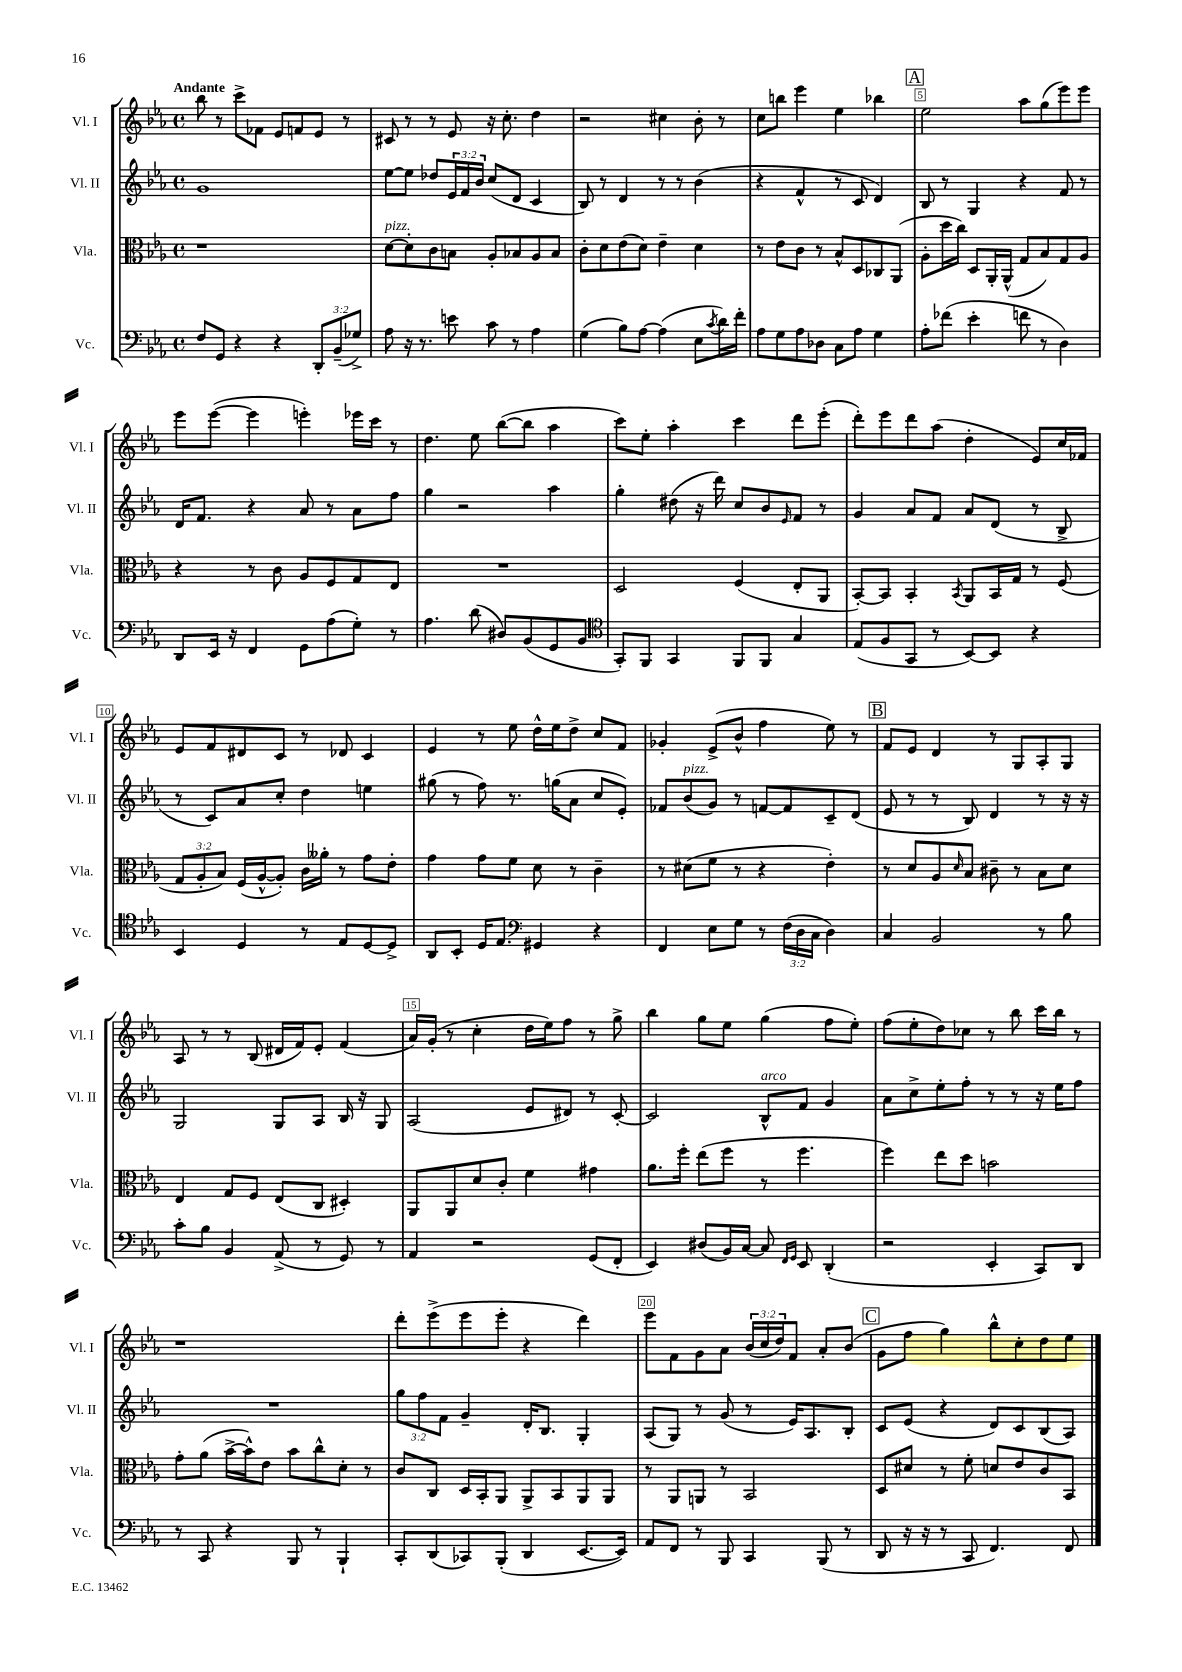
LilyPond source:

<<
\new StaffGroup <<
\new Staff = "s0" \with { instrumentName = "Vl. I" shortInstrumentName = "Vl. I" } {
    \clef treble \key ees \major \defaultTimeSignature \time 4/4 \override Staff.TupletNumber.text = #tuplet-number::calc-fraction-text \tempo "Andante"
    bes''8 r8 c'''8-> fes'8 ees'8 f'8 ees'8 r8 |
    cis'8 r8 r8 ees'8 r16 c''8.-. d''4 |
    r2 cis''4 bes'8-. r8 |
    c''8 b''8 ees'''4 ees''4 bes''4 |
    \mark \markup { \box "A" } ees''2 aes''8 g''8( ees'''8) ees'''8 |
    ees'''8 ees'''8~( ees'''4 e'''4-.) ees'''16 c'''16 r8 |
    d''4. ees''8 bes''8~( bes''8 aes''4 |
    c'''8) ees''8-. aes''4-. c'''4 d'''8 ees'''8-.( |
    d'''8-.) ees'''8 d'''8 aes''8( d''4-. ees'8) c''16 fes'16 |
    ees'8 f'8 dis'8 c'8 r8 des'8 c'4 |
    ees'4 r8 ees''8 d''16-^ ees''16 d''8-> c''8 f'8 |
    ges'4-. ees'8->( bes'8-^ f''4 ees''8) r8 |
    \mark \markup { \box "B" } f'8 ees'8 d'4 r8 g8 aes8-. g8 |
    aes8 r8 r8 bes8( dis'16 f'16) ees'8-. f'4( |
    aes'16) g'16-.( r8 c''4-. d''16 ees''16) f''8 r8 g''8-> |
    bes''4 g''8 ees''8 g''4( f''8 ees''8-.) |
    f''8( ees''8-. d''8) ces''8 r8 bes''8 c'''16 bes''16 r8 |
    r1 |
    d'''8-. ees'''8->( ees'''8 ees'''8-. r4 d'''4) |
    ees'''8 f'8 g'8 aes'8 \tuplet 3/2 { bes'16( c''16 d''16) } f'8 aes'8-. bes'8( |
    \mark \markup { \box "C" } g'8 f''8 g''4) bes''8-^ c''8-. d''8 ees''8 \bar "|." |
}
\new Staff = "s1" \with { instrumentName = "Vl. II" shortInstrumentName = "Vl. II" } {
    \clef treble \key ees \major \defaultTimeSignature \time 4/4 \override Staff.TupletNumber.text = #tuplet-number::calc-fraction-text
    g'1 |
    ees''8~ ees''8 des''8 \tuplet 3/2 { ees'16 f'16 bes'16 } c''8( d'8 c'4 |
    bes8) r8 d'4 r8 r8 bes'4( |
    r4 f'4-^ r8 c'8 d'4) |
    \mark \markup { \box "A" } bes8 r8 g4 r4 f'8 r8 |
    d'16 f'8. r4 aes'8 r8 aes'8 f''8 |
    g''4 r2 aes''4 |
    g''4-. dis''8( r16 d'''16) c''8 bes'8 \grace { ees'16 } f'8 r8 |
    g'4 aes'8 f'8 aes'8 d'8( r8 bes8-> |
    r8 c'8) aes'8 c''8-. d''4 e''4 |
    gis''8( r8 f''8) r8. g''16( aes'8 c''8 ees'8-.) |
    fes'8 bes'8^\markup { \italic "pizz." }( g'8) r8 f'8~ f'8 c'8-- d'8( |
    \mark \markup { \box "B" } ees'8 r8 r8 bes8) d'4 r8 r16 r16 |
    g2 g8 aes8 bes16 r16 g8 |
    aes2( ees'8 dis'8) r8 c'8~-. |
    c'2 bes8-^^\markup { \italic "arco" } f'8 g'4 |
    aes'8 c''8-> ees''8-. f''8-. r8 r8 r16 ees''16 f''8 |
    R1 |
    \tuplet 3/2 { g''8 f''8 f'8 } g'4-- d'16-. bes8. g4-. |
    aes8( g8) r8 g'8( r8 ees'16) aes8. bes8-. |
    \mark \markup { \box "C" } c'8 ees'8( r4 d'8) c'8 bes8( aes8) \bar "|." |
}
\new Staff = "s2" \with { instrumentName = "Vla." shortInstrumentName = "Vla." } {
    \clef alto \key ees \major \defaultTimeSignature \time 4/4 \override Staff.TupletNumber.text = #tuplet-number::calc-fraction-text
    r1 |
    d'8~^\markup { \italic "pizz." } d'8-. c'8 b8 aes8-. bes8 aes8 bes8 |
    c'8-. d'8 ees'8( d'8) ees'4-- d'4 |
    r8 ees'8 c'8 r8 bes8-^ d8 ces8 aes,8( |
    \mark \markup { \box "A" } aes8-. d''16 c''16) d8 aes,16-. aes,16-^( g8 bes8) g8 aes8 |
    r4 r8 c'8 aes8 f8 g8 ees8 |
    R1 |
    d2 f4( ees8-. aes,8 |
    bes,8~-.) bes,8 bes,4-. \acciaccatura { bes,8 } aes,8 bes,16 g16 r8 f8( |
    \tuplet 3/2 { g8 aes8-. bes8) } f16( aes16~-^ aes8-.) c'16 aeses'16-. r8 g'8 ees'8-. |
    g'4 g'8 f'8 d'8 r8 c'4-- |
    r8 dis'8( f'8 r8 r4 ees'4-.) |
    \mark \markup { \box "B" } r8 d'8 aes8 \grace { d'16 } bes8 cis'8-- r8 bes8 d'8 |
    ees4 g8 f8 ees8( c8 dis4-.) |
    aes,8 aes,8 d'8 c'8-. f'4 gis'4 |
    aes'8. f''16-. ees''8( f''8 r8 f''4. |
    f''4) ees''8 d''8 b'2 |
    g'8-. aes'8( bes'16~-> bes'16-^) ees'8 bes'8 c''8-^ d'8-. r8 |
    c'8 c8 d16 bes,16-. aes,8 aes,8-> bes,8 aes,8 aes,8 |
    r8 aes,8 a,8 r8 bes,2 |
    \mark \markup { \box "C" } d8 dis'8 r8 f'8-. d'8 ees'8 c'8 bes,8 \bar "|." |
}
\new Staff = "s3" \with { instrumentName = "Vc." shortInstrumentName = "Vc." } {
    \clef bass \key ees \major \defaultTimeSignature \time 4/4 \override Staff.TupletNumber.text = #tuplet-number::calc-fraction-text
    f8 g,8 r4 r4 \tuplet 3/2 { d,8-. bes,8--( ges8->) } |
    aes8 r16 r8. e'8 c'8 r8 aes4 |
    g4( bes8) aes8~ aes4( ees8 \acciaccatura { c'8 } d'16) f'16-. |
    aes8 g8 aes8 des8 c8 aes8 g4 |
    \mark \markup { \box "A" } aes8-. fes'8( ees'4-. f'8 r8 d4) |
    d,8 ees,16 r16 f,4 g,8 aes8( g8-.) r8 |
    aes4. d'8( dis8) bes,8( g,8 bes,8 |
    \clef tenor g,8-.) f,8 g,4 f,8 f,8 g4 |
    ees8( f8 g,8 r8 bes,8~) bes,8 r4 |
    bes,4 d4 r8 ees8 d8~ d8-> |
    aes,8 bes,8-. d16 ees8. \clef bass gis,4 r4 |
    f,4 ees8 g8 r8 \tuplet 3/2 { f16( d16 c16 } d4) |
    \mark \markup { \box "B" } c4 bes,2 r8 bes8 |
    c'8-. bes8 bes,4 aes,8->( r8 g,8) r8 |
    aes,4 r2 g,8( f,8-. |
    ees,4) dis8( bes,16) c16~ c8 \grace { f,16 g,16 } ees,8 d,4-.( |
    r2 ees,4-. c,8) d,8 |
    r8 c,8 r4 bes,,8 r8 bes,,4-! |
    c,8-. d,8( ces,8) bes,,8-.( d,4 ees,8.~ ees,16) |
    aes,8 f,8 r8 bes,,8 c,4 bes,,8( r8 |
    \mark \markup { \box "C" } d,8 r16 r16 r8 c,8 f,4.) f,8 \bar "|." |
}
>>
>>
\layout { \context { \Score \override BarNumber.break-visibility = ##(#f #t #t) barNumberVisibility = #(every-nth-bar-number-visible 5) \override BarNumber.stencil = #(make-stencil-boxer 0.1 0.3 ly:text-interface::print) } }
